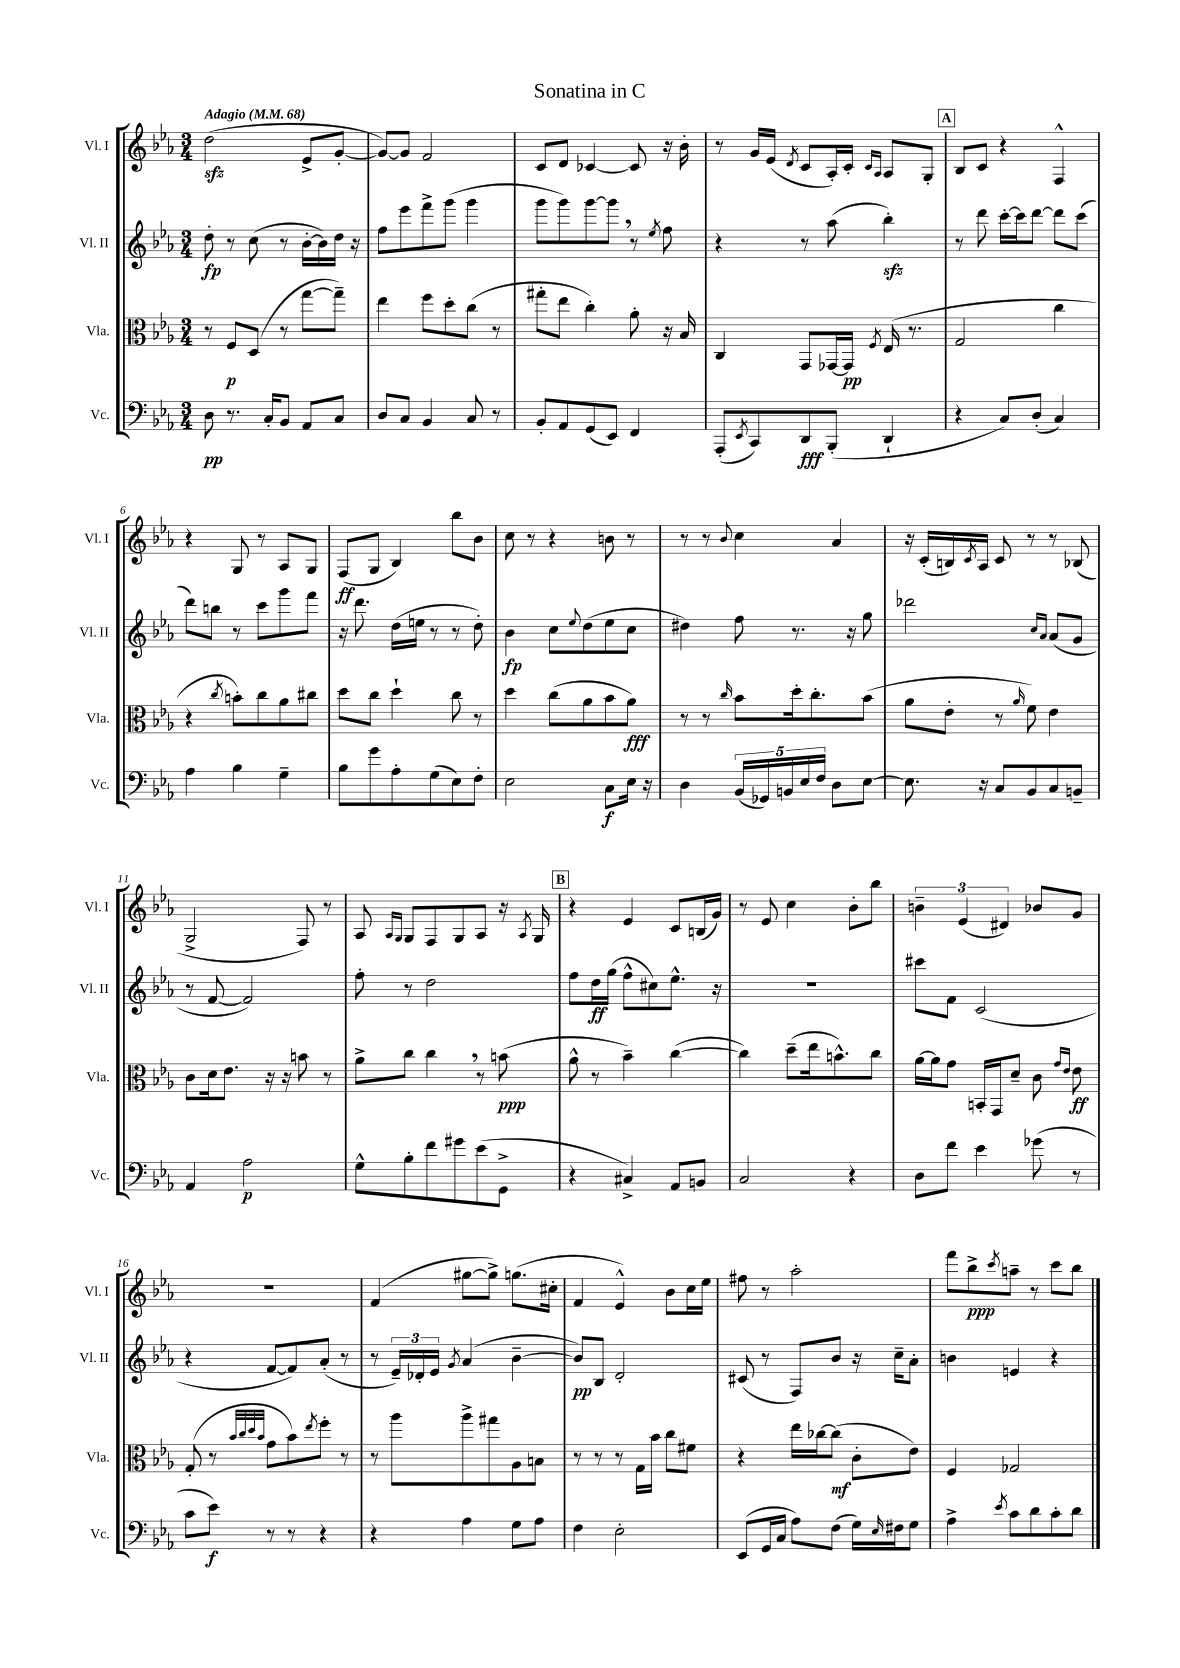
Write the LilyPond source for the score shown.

\header { title = "Sonatina in C" }
<<
\new StaffGroup <<
\new Staff = "s0" \with { instrumentName = "Vl. I" shortInstrumentName = "Vl. I" } {
    \clef treble \key ees \major \numericTimeSignature \time 3/4 \tempo "Adagio" 4 = 68
    d''2\sfz( ees'8-> g'8~-. |
    g'8~) g'8 f'2 |
    c'8 d'8 ces'4~ ces'8 r16 bes'16-. |
    r8 g'16 ees'16( \acciaccatura { d'8 } c'8 aes16-.) c'16-. \grace { c'16 aes16 } aes8 g8-. |
    \mark \markup { \box "A" } bes8 c'8 r4 f4-^ |
    r4 g8 r8 aes8 g8 |
    f8\ff( g8 bes4) bes''8 bes'8 |
    c''8 r8 r4 b'8 r8 |
    r8 r8 \appoggiatura { bes'8 } c''4 aes'4 |
    r16 c'16-.( b16) \acciaccatura { c'8 } aes16 c'8 r8 r8 bes8( |
    g2-> f8) r8 |
    aes8 \grace { aes16 g16 } g8 f8 g8 aes8 r16 \acciaccatura { aes8 } g16 |
    \mark \markup { \box "B" } r4 ees'4 c'8 b16( g'16) |
    r8 ees'8 c''4 bes'8-. bes''8 |
    \tuplet 3/2 { b'4-- ees'4( dis'4) } bes'8 g'8 |
    R2. |
    f'4( gis''8~ gis''8->) g''8.( cis''16-. |
    f'4 ees'4-^) bes'8 c''16 ees''16 |
    fis''8 r8 aes''2-. |
    f'''8 bes''8->\ppp \acciaccatura { c'''8 } a''8-- r8 c'''8 bes''8 \bar "|." |
}
\new Staff = "s1" \with { instrumentName = "Vl. II" shortInstrumentName = "Vl. II" } {
    \clef treble \key ees \major \numericTimeSignature \time 3/4
    d''8-.\fp r8 c''8( r8 bes'16~-. bes'16) d''16 r16 |
    f''8 ees'''8 f'''8-> g'''8( g'''4 |
    g'''8 g'''8) g'''8~ g'''8 \breathe r8 \acciaccatura { ees''8 } f''8 |
    r4 r8 aes''8( bes''4-.\sfz) |
    \mark \markup { \box "A" } r8 d'''8 c'''16~-. c'''16 d'''8~ d'''8 c'''8( |
    d'''8) b''8 r8 c'''8 g'''8 f'''8 |
    r16 d'''8. d''16( e''16 r8 r8 d''8-.) |
    bes'4\fp c''8 \appoggiatura { ees''8 } d''8( ees''8 c''8 |
    dis''4) f''8 r8. r16 g''8 |
    des'''2 \grace { c''16 aes'16 } aes'8( g'8 |
    r8 f'8~ f'2) |
    f''8-. r8 d''2 |
    \mark \markup { \box "B" } f''8 d''16\ff g''16( f''8-^ cis''8) ees''8.-^ r16 |
    R2. |
    cis'''8 f'8 c'2( |
    r4 f'8~ f'8) aes'8-.( r8 |
    r8 \tuplet 3/2 { ees'16--) des'16-. ees'16 } \acciaccatura { g'8 } aes'4( bes'4~-- |
    bes'8\pp) bes8 d'2-. |
    cis'8( r8 f8) bes'8 r16 c''16-- aes'8-. |
    b'4 e'4 r4 \bar "|." |
}
\new Staff = "s2" \with { instrumentName = "Vla." shortInstrumentName = "Vla." } {
    \clef alto \key ees \major \numericTimeSignature \time 3/4
    r8 f8\p d8( r8 g''8~ g''8--) |
    ees''4 f''8 d''8-. c''8( r8 |
    gis''8-. ees''8 c''4-.) aes'8-. r16 bes16 |
    c4 g,8 ges,16~ ges,16\pp \acciaccatura { f8 } ees16( r8. |
    \mark \markup { \box "A" } g2 c''4 |
    r4 \acciaccatura { c''8 } b'8-.) c''8 aes'8 cis''8 |
    d''8 c''8 d''4-! c''8 r8 |
    d''4 c''8( aes'8 bes'8 aes'8\fff) |
    r8 r8 \grace { c''16 } bes'8 d''16-. c''8.-. bes'8( |
    aes'8 ees'8-. r8 \grace { aes'16 } f'8) ees'4 |
    c'8 d'16 ees'8. r16 r16 b'8 r8 |
    aes'8-> c''8 c''4 \breathe r8 b'8\ppp( |
    \mark \markup { \box "B" } aes'8-^ r8 bes'4--) c''4~( |
    c''4) d''8--( ees''16 b'8.-^) c''8 |
    aes'16~ aes'16 g'8 b,16-. g,16 d'8-- c'8 \grace { g'16 ees'16 } ees'8\ff |
    g8-.( r8 \grace { bes'32 c''32 d''32 bes'32 } g'8 bes'8) \acciaccatura { ees''8 } f''8-. r8 |
    r8 aes''8 aes''8-> gis''8 aes8 b8 |
    r8 r8 r8 g16 bes'16 c''8 fis'8 |
    r4 ees''16 ces''16~ ces''8\mf( c'8-. ees'8) |
    f4 ges2 \bar "|." |
}
\new Staff = "s3" \with { instrumentName = "Vc." shortInstrumentName = "Vc." } {
    \clef bass \key ees \major \numericTimeSignature \time 3/4
    d8\pp r8. c16-. bes,8 aes,8 c8 |
    d8 c8 bes,4 c8 r8 |
    bes,8-. aes,8 g,8( ees,8) f,4 |
    aes,,8-.( \acciaccatura { ees,8 } c,8) d,8\fff bes,,8-.( d,4-! |
    \mark \markup { \box "A" } r4 c8) d8-.( c4) |
    aes4 bes4 g4-- |
    bes8 g'8 aes8-. g8( ees8) f8-. |
    ees2 c8\f ees16 r16 |
    d4 \tuplet 5/4 { bes,16( ges,16) b,16 ees16 f16 } d8 ees8~ |
    ees8. r16 c8 bes,8 c8 b,8-- |
    aes,4 aes2\p |
    g8-^ bes8-. f'8 gis'8 ees'8( g,8-> |
    \mark \markup { \box "B" } r4 cis4->) aes,8 b,8 |
    c2 r4 |
    d8 f'8 ees'4 ges'8( r8 |
    c'8 ees'8\f) r8 r8 r4 |
    r4 aes4 g8 aes8 |
    f4 ees2-. |
    ees,8( g,16 c16 aes8) f8( g16) \grace { ees16 } fis16 g8 |
    aes4-> \acciaccatura { ees'8 } c'8 d'8 c'8-. d'8 \bar "|." |
}
>>
>>
